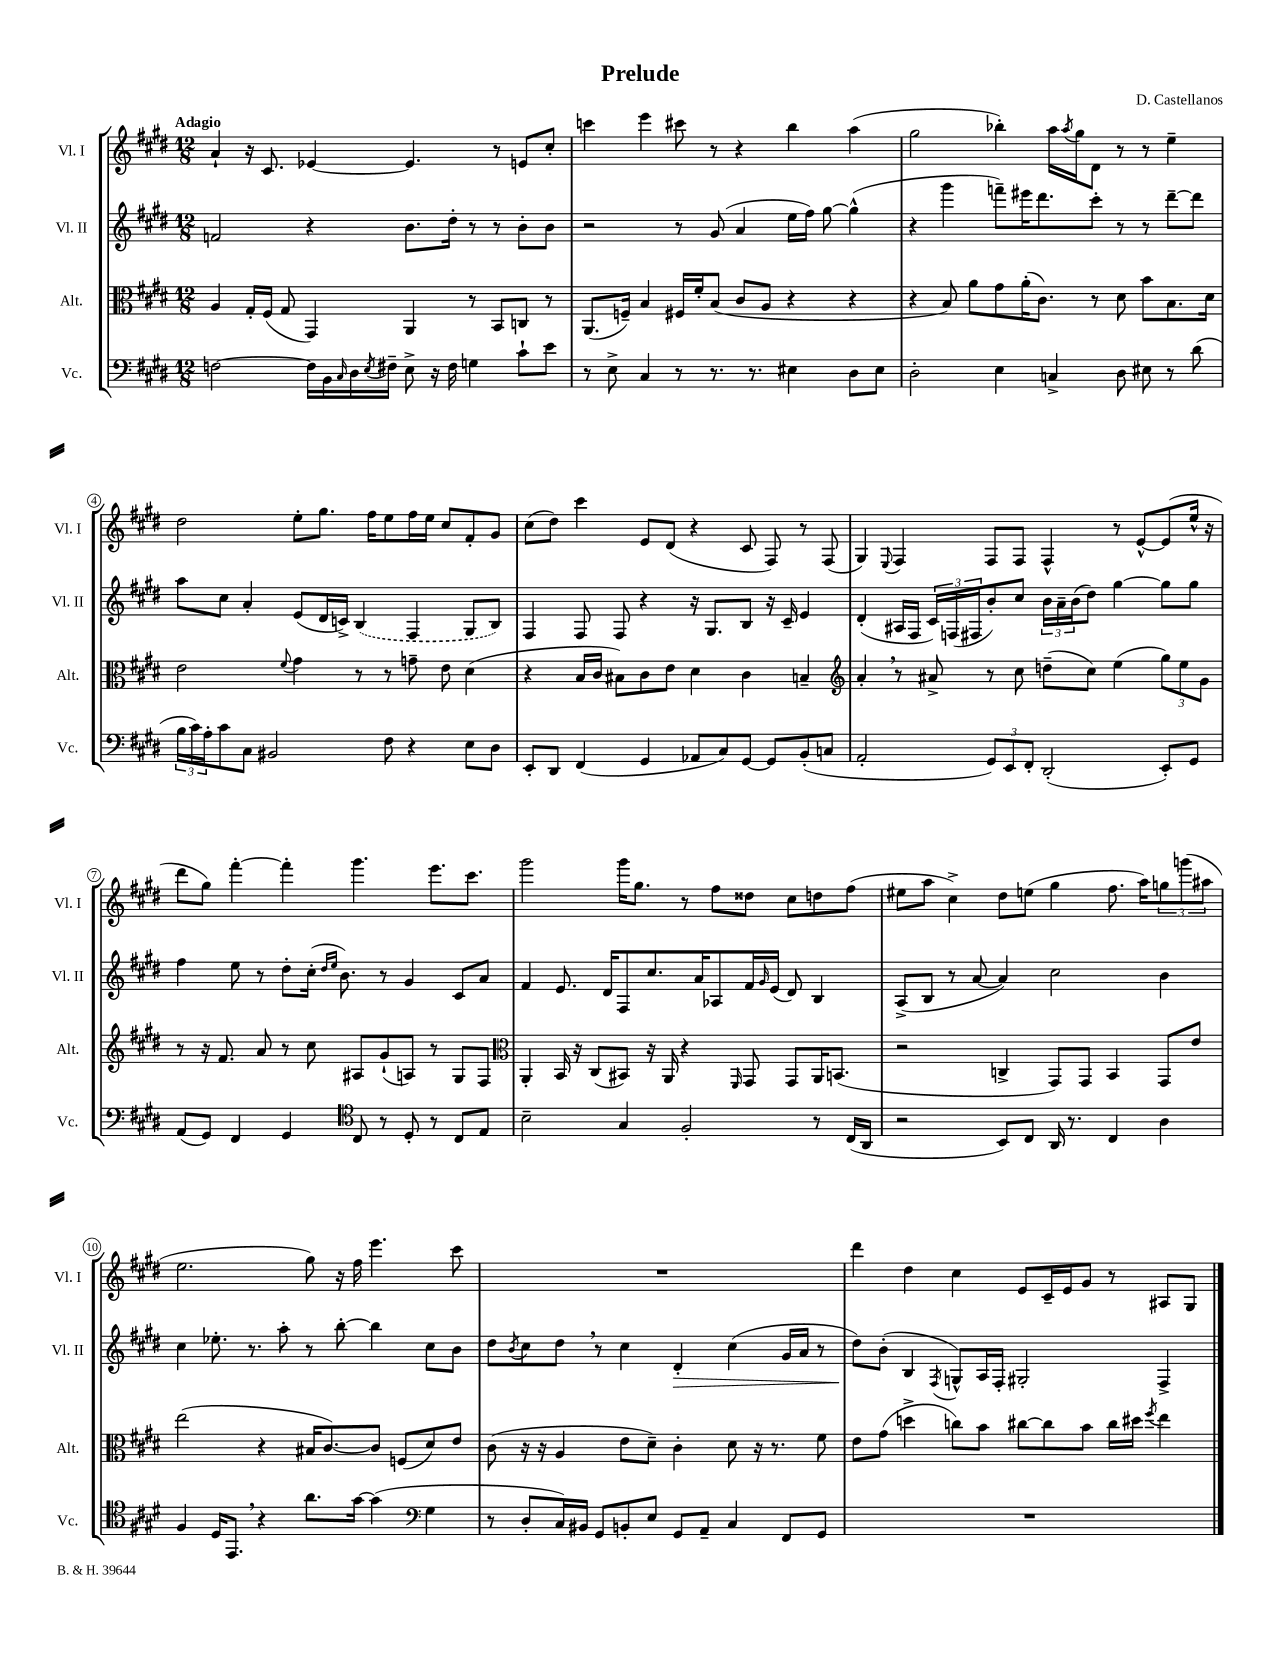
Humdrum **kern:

**kern	**kern	**kern	**kern
*staff4	*staff3	*staff2	*staff1
*clefF4	*clefC3	*clefG2	*clefG2
*k[f#c#g#d#]	*k[f#c#g#d#]	*k[f#c#g#d#]	*k[f#c#g#d#]
*M12/8	*M12/8	*M12/8	*M12/8
[2F	4A	2f	4a`
.	16G#'	.	16r
.	(16F#	.	8.c#
.	8G#	.	.
16F]	4GG#)	4r	[4e-
16BB	.	.	.
16qqC#	.	.	.
16D#	.	.	.
8qE	.	.	.
16F#~	.	.	.
8E^	4AA	8.b	4.e-]
16r	.	.	.
16F#	.	16dd#'	.
4G	8r	8r	.
.	8BB	8r	8r
8c#`	8C	8b'	8e
8e	8r	8b	8cc#'
=	=	=	=
8r	(8.AA	2r	4ccc
8E^	.	.	.
.	16F~)	.	.
4C#	4B	.	4eee
8r	16F#	8r	8ccc#
.	16f#'	.	.
8.r	(8B	(8g#	8r
.	8c#	4a	4r
8.r	.	.	.
.	8A	.	.
4E#	4r	16ee	4bb
.	.	16ff#)	.
.	.	[8gg#	.
8D#	4r	(4gg#^^]	(4aa
8E#	.	.	.
=	=	=	=
2D#'	4r	4r	2gg#
.	8B)	4ggg#	.
.	8a	.	.
4E	8g#	8fff~)	4bb-')
.	(16a'	16eee#	.
.	8.c#)	8.ddd#	.
4C^	.	.	16aa
.	.	.	8qaa
.	.	.	16gg#
.	8r	8ccc#'	8d#
8D#	8d#	8r	8r
8E#	8b	8r	8r
8r	8.B	[8ddd#~	4ee~
(8d#	.	8ddd#]	.
.	16d#	.	.
=	=	=	=
24B	2e	8aa	2dd#
24c#)	.	.	.
24A'	.	.	.
8c#	.	8cc#	.
8C#	.	4a'	.
2BB#	.	.	.
.	8qqf#	.	.
.	4g#	(8e	8ee'
.	.	16d#	8.gg#
.	.	16c^)	.
.	8r	(4B	.
.	.	.	16ff#
8F#	8r	.	8ee
4r	8g~	4F#	16ff#
.	.	.	16ee
.	8e	.	8cc#
8E	(4d#	8G#	8f#'
8D#	.	8B)	8g#
=	=	=	=
8EE'	4r	4F#	(8cc#
8DD#	.	.	8dd#)
(4FF#	16B	8F#	4ccc#
.	16c#	.	.
.	8B#)	8F#	.
4GG#	8c#	4r	8e
.	8e	.	(8d#
8AA-	4d#	16r	4r
.	.	8.G#	.
8C#)	.	.	.
[8GG#	4c#	8B	8c#
8GG#]	.	16r	8F#)
.	.	16c#~	.
(8BB'	4B~	4e	8r
8C	.	.	(8F#
=	=	=	=
*	*clefG2	*	*
2AA'	4a'	(4d#'	4G#)
.	.	.	8qqE
.	8r	16A#	4F#
.	.	16F#	.
.	8a#^	24c#)	.
.	.	(24F	.
.	.	24F#	.
12GG#)	8r	8b')	8F#
12EE	.	.	.
.	8cc#	8cc#	8F#
12FF#'	.	.	.
(2DD#'	(8dd~	24b	4F#^^
.	.	24a~	.
.	.	(24b	.
.	8cc#)	8dd#)	.
.	(4ee	[4gg#	8r
.	.	.	[8e^^
8EE')	12gg#)	8gg#]	(8e]
.	12ee	.	.
8GG#	.	8gg#	16ee^^
.	12g#	.	.
.	.	.	16r
=	=	=	=
(8AA	8r	4ff#	8ddd#
8GG#)	16r	.	8gg#)
.	8.f#	.	.
4FF#	.	8ee	[4fff#'
.	8a	8r	.
4GG#	8r	8dd#'	4fff#']
.	8cc#	(16cc#'	.
.	.	16qqdd#	.
.	.	16qqee	.
.	.	8.b)	.
*clefC4	*	*	*
8C#	8A#	.	4.ggg#
8r	(8g#`	8r	.
8D#'	8A)	4g#	.
8r	8r	.	8.eee
8C#	8G#	8c#	.
.	.	.	8.ccc#
8E	8F#	8a	.
=	=	=	=
*	*clefC3	*	*
2B~	4AA'	4f#	2ggg#
.	16BB	8.e	.
.	16r	.	.
.	(8C#	.	.
.	.	16d#	.
4G#	8BB#)	8F#	16ggg#
.	.	.	8.gg#
.	16r	8.cc#	.
.	16AA	.	.
2F#'	4r	.	8r
.	.	16a	.
.	.	8A-	8ff#
.	16qqFF#	.	.
.	8GG#	16f#	8dd##
.	.	16qqg#	.
.	.	(16e	.
.	8GG#	8d#)	8cc#
8r	16AA	4B	8dd
.	(8.BB	.	.
(16C#	.	.	(8ff#
16AA	.	.	.
=	=	=	=
2r	2r	(8A^	8ee#
.	.	8B	8aa
.	.	8r	4cc#^)
.	.	[8a	.
8BB)	4C^	4a])	8dd#
8C#	.	.	(8ee
16AA	8GG#)	2cc#	4gg#
8.r	.	.	.
.	8GG#	.	.
4C#	4BB	.	8.ff#
.	.	.	16aa)
4A	8GG#	4b	12gg
.	.	.	(12ggg
.	8e	.	.
.	.	.	12aa#
=	=	=	=
4F#	(2ee	4cc#	2.ee
16D#	.	8.ee-'	.
8.EE	.	.	.
.	.	8.r	.
4r	4r	.	.
.	.	8aa'	.
8.a	16B#	8r	8gg#)
.	[8.c#)	.	.
.	.	[8bb'	16r
[16g#	.	.	16ff#
(4g#]	8c#]	4bb]	4.eee
.	(8F	.	.
*clefF4	*	*	*
4G#	8d#)	8cc#	.
.	8e	8b	8ccc#
=	=	=	=
8r	(8c#	8dd#	1.r
.	.	8qb	.
8D#'	16r	8cc#	.
.	16r	.	.
16C#)	4A	8dd#	.
16BB#	.	.	.
8GG#	.	8r	.
8BB'	8e	4cc#	.
8E	8d#~)	.	.
8GG#	4c#'	4d#'	.
8AA~	.	.	.
4C#	8d#	(4cc#	.
.	16r	.	.
.	8.r	.	.
8FF#	.	16g#	.
.	.	16a	.
8GG#	8f#	8r	.
=	=	=	=
1.r	8e	8dd#)	4ddd#
.	(8g#	(8b'	.
.	4dd^	4B	4dd#
.	.	8qF#	.
.	8cc)	8G^^)	4cc#
.	8b	16A	.
.	.	16F#'	.
.	[8cc#	2G#'	8e
.	8cc#]	.	16c#~
.	.	.	16e
.	8b	.	8g#
.	16cc#	.	8r
.	16dd#	.	.
.	8qff#	.	.
.	4ee	4F#^	8A#
.	.	.	8G#
==	==	==	==
*-	*-	*-	*-
